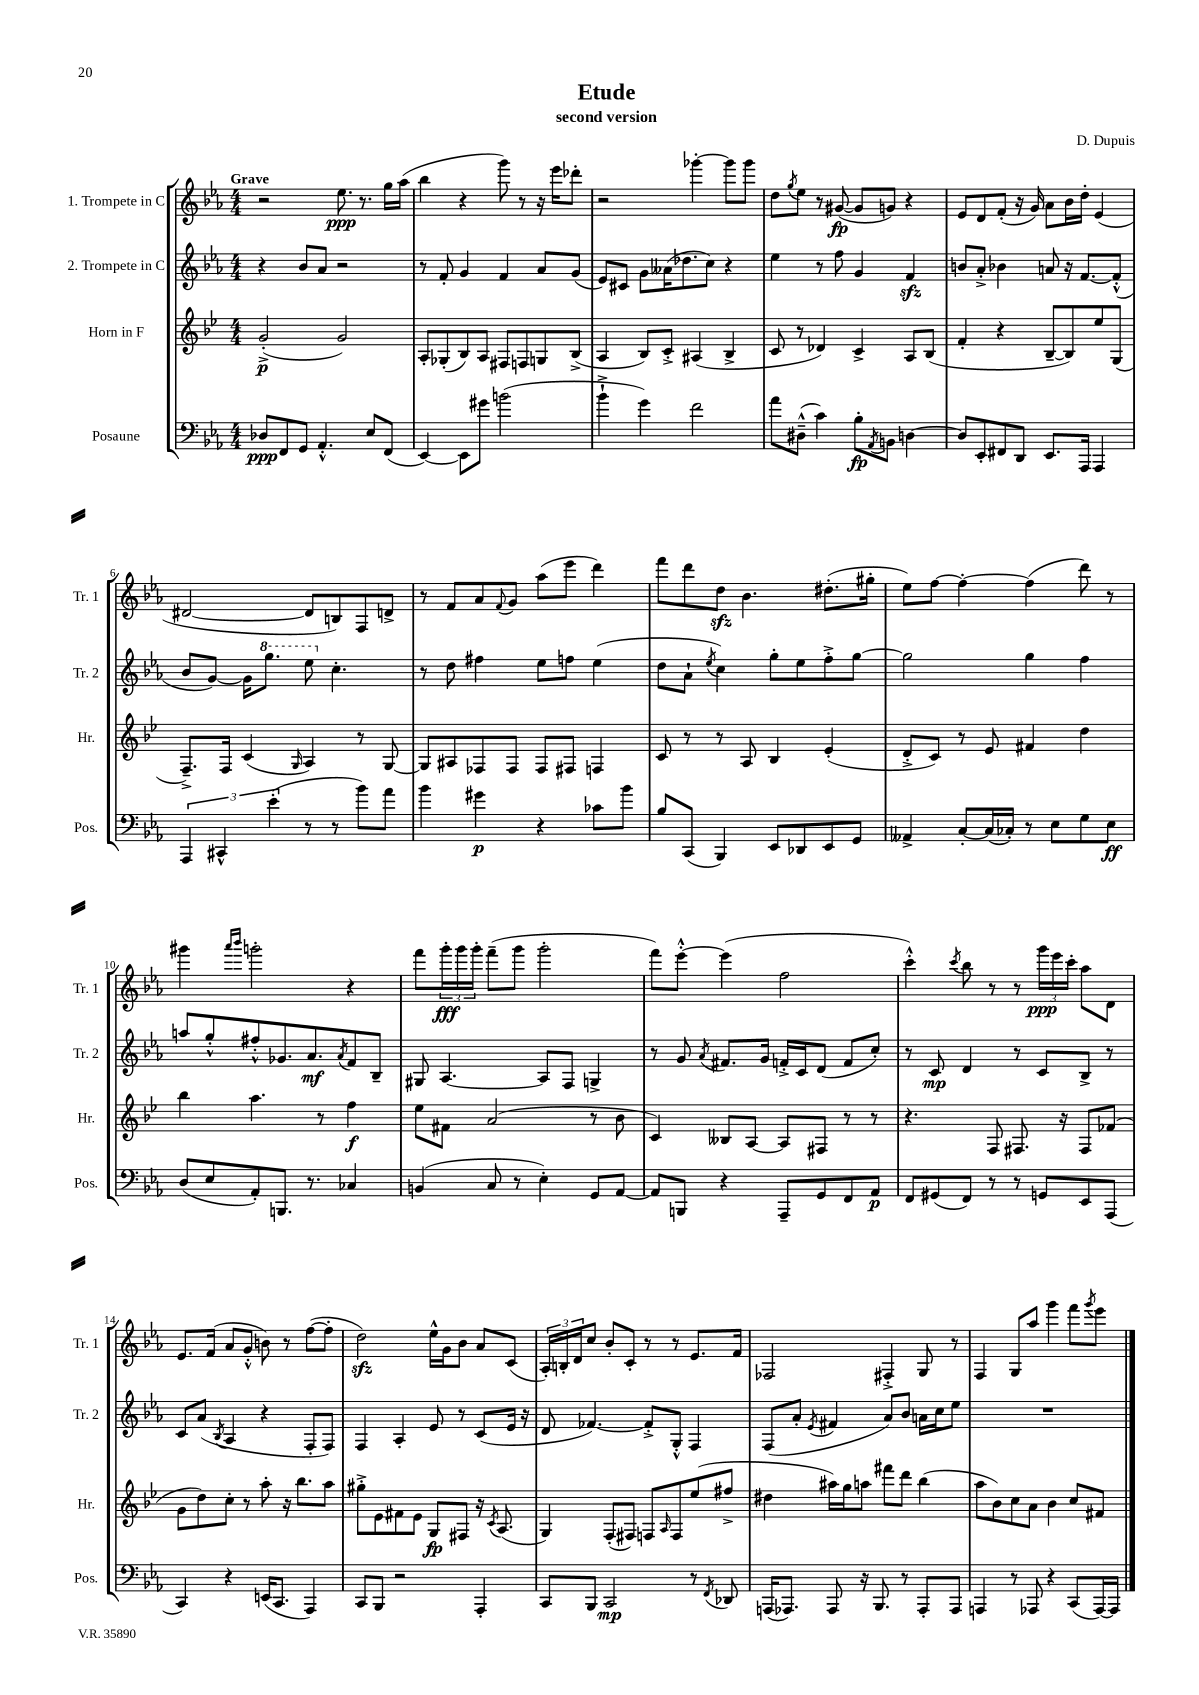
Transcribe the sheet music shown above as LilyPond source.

\header { title = "Etude" composer = "D. Dupuis" subtitle = "second version" }
<<
\new StaffGroup <<
\new Staff = "s0" \with { instrumentName = "1. Trompete in C" shortInstrumentName = "Tr. 1" } {
    \clef treble \key ees \major \numericTimeSignature \time 4/4 \tempo "Grave"
    r2 ees''8.\ppp r8. g''16 aes''16( |
    bes''4 r4 g'''8) r8 r16 ees'''16 des'''8-. |
    r2 ges'''4~-. ges'''8 ges'''8 |
    d''8 \acciaccatura { g''8 } ees''8 r8 gis'8~\fp( gis'8 g'8) r4 |
    ees'8 d'8 f'8-.( r16 g'16) aes'8 bes'16 d''16-. ees'4( |
    dis'2~ dis'8 b8) f8 d'8-> |
    r8 f'8 aes'8 \appoggiatura { f'8 } g'8 aes''8( ees'''8 d'''4) |
    f'''8 d'''8 d''8\sfz bes'4. dis''8.-.( gis''16-. |
    ees''8) f''8~ f''4~-. f''4( d'''8) r8 |
    gis'''4 \grace { aes'''16 bes'''16 } g'''2-. r4 |
    f'''8 \tuplet 3/2 { g'''16-.\fff g'''16 g'''16-. } f'''8--( g'''8 g'''2-. |
    f'''8) ees'''8~-.-^ ees'''4( f''2 |
    c'''4-.-^) \acciaccatura { c'''8 } bes''8 r8 r8 \tuplet 3/2 { g'''16\ppp ees'''16 c'''16-. } aes''8 d'8 |
    ees'8. f'16( aes'8 g'8-.-^ b'8) r8 f''8~( f''8-. |
    d''2\sfz) ees''16-^ g'16 bes'8 aes'8 c'8( |
    \tuplet 3/2 { aes16-.) b16-. d'16 } c''8 bes'8-. c'8-. r8 r8 ees'8. f'16 |
    fes2 fis4-.-> g8 r8 |
    f4 g8 aes''8 g'''4 f'''8 \acciaccatura { g'''8 } ees'''8 \bar "|." |
}
\new Staff = "s1" \with { instrumentName = "2. Trompete in C" shortInstrumentName = "Tr. 2" } {
    \clef treble \key ees \major \numericTimeSignature \time 4/4
    r4 bes'8 aes'8 r2 |
    r8 f'8-. g'4 f'4 aes'8 g'8( |
    ees'8) cis'8 g'8 aeses'16( des''8. c''8) r4 |
    ees''4 r8 f''8 g'4 f'4\sfz |
    b'8 aes'8-.-> bes'4 a'8 r16 f'8.~ f'8-.-^( |
    bes'8 g'8~) g'16 \ottava #1 g'''8. ees'''8 \ottava #0 c''4.-. |
    r8 d''8 fis''4 ees''8 f''8 ees''4( |
    d''8 aes'8-! \acciaccatura { ees''8 } c''4) g''8-. ees''8 f''8-.-> g''8~ |
    g''2 g''4 f''4 |
    a''8 g''8-.-^ fis''8-.-^ ges'8. aes'8.\mf \acciaccatura { aes'8 } f'8 bes8-- |
    gis8 aes4.~ aes8 f8 g4-> |
    r8 g'8 \acciaccatura { aes'8 } fis'8. g'16 f'16-.-> c'16 d'8( f'8 c''8-.) |
    r8 c'8\mp d'4 r8 c'8 bes8-> r8 |
    c'8 aes'8( \acciaccatura { bes8 } aes4 r4 f8-. f8) |
    f4 aes4-. ees'8 r8 c'8( ees'16 r16 |
    d'8 fes'4.~) fes'8-.-> g8-.-^ f4 |
    f8( aes'8-. \acciaccatura { ees'8 } fis'4 aes'8) bes'8 a'16 c''16 ees''8 |
    R1 \bar "|." |
}
\new Staff = "s2" \with { instrumentName = "Horn in F" shortInstrumentName = "Hr." } {
    \clef treble \key bes \major \numericTimeSignature \time 4/4
    g'2-.->\p( g'2) |
    a8-. ges8-.( bes8) a8 fis8 f8 g8 bes8->( |
    a4 bes8) c'8-.-> ais4( bes4-> |
    c'8 r8 des'4) c'4-> a8 bes8( |
    f'4-. r4 bes8~-- bes8) ees''8 g8( |
    f8.--->) f16 c'4( \grace { g16 } a4) r8 g8~ |
    g8 ais8 fes8 fes8 fes8 fis8 f4 |
    c'8 r8 r8 a8 bes4 ees'4-.( |
    d'8-.-> c'8) r8 ees'8 fis'4 d''4 |
    bes''4 a''4. r8 f''4\f |
    ees''8 fis'8 a'2( r8 bes'8 |
    c'4) beses8 a8~ a8 fis8 r8 r8 |
    r4. f8 fis8. r16 fis8 fes'8( |
    g'8 d''8) c''8-. r8 a''8-. r16 bes''8. a''8 |
    gis''8-.-> ees'8 fis'8 ees'8 g8\fp fis8 r16 \acciaccatura { c'8 } a8.( |
    g4) f8-.( fis8) f8 \grace { a16 } f8 ees''8( fis''8-> |
    dis''4 ais''16) g''16 a''8 fis'''8 d'''8 bes''4( |
    a''8 bes'8) c''8 a'8 bes'4 c''8 fis'8 \bar "|." |
}
\new Staff = "s3" \with { instrumentName = "Posaune" shortInstrumentName = "Pos." } {
    \clef bass \key ees \major \numericTimeSignature \time 4/4
    des8\ppp f,8 g,8 aes,4.-.-^ ees8 f,8( |
    ees,4~) ees,8 gis'8 b'2( |
    bes'4-!-> g'4) f'2 |
    aes'8 dis8---^( c'4) bes8-.\fp \acciaccatura { aes,8 } b,8 d4~ |
    d8 ees,8-. fis,8 d,8 ees,8. aes,,16 aes,,4 |
    \tuplet 3/2 { aes,,4 cis,4-^ ees'4-.( } r8 r8 bes'8) aes'8 |
    bes'4 gis'4\p r4 ces'8 bes'8 |
    bes8 c,8( bes,,4) ees,8 des,8 ees,8 g,8 |
    aeses,4-> c8~-. c16( ces16-.) r8 ees8 g8 ees8\ff |
    d8( ees8 aes,8-.) b,,8. r8. ces4 |
    b,4( c8 r8 ees4-.) g,8 aes,8~ |
    aes,8 b,,8 r4 aes,,8-- g,8 f,8 aes,8\p |
    f,8 gis,8( f,8) r8 r8 g,8 ees,8 aes,,8( |
    c,4) r4 e,16( c,8. aes,,4) |
    c,8 bes,,8 r2 aes,,4-. |
    c,8 bes,,8 c,2\mp r8 \acciaccatura { f,8 } des,8 |
    a,,16( aes,,8.) aes,,8 r16 bes,,8. r8 aes,,8-. aes,,8 |
    a,,4 r8 aes,,8 r4 c,8( aes,,16~) aes,,16 \bar "|." |
}
>>
>>
